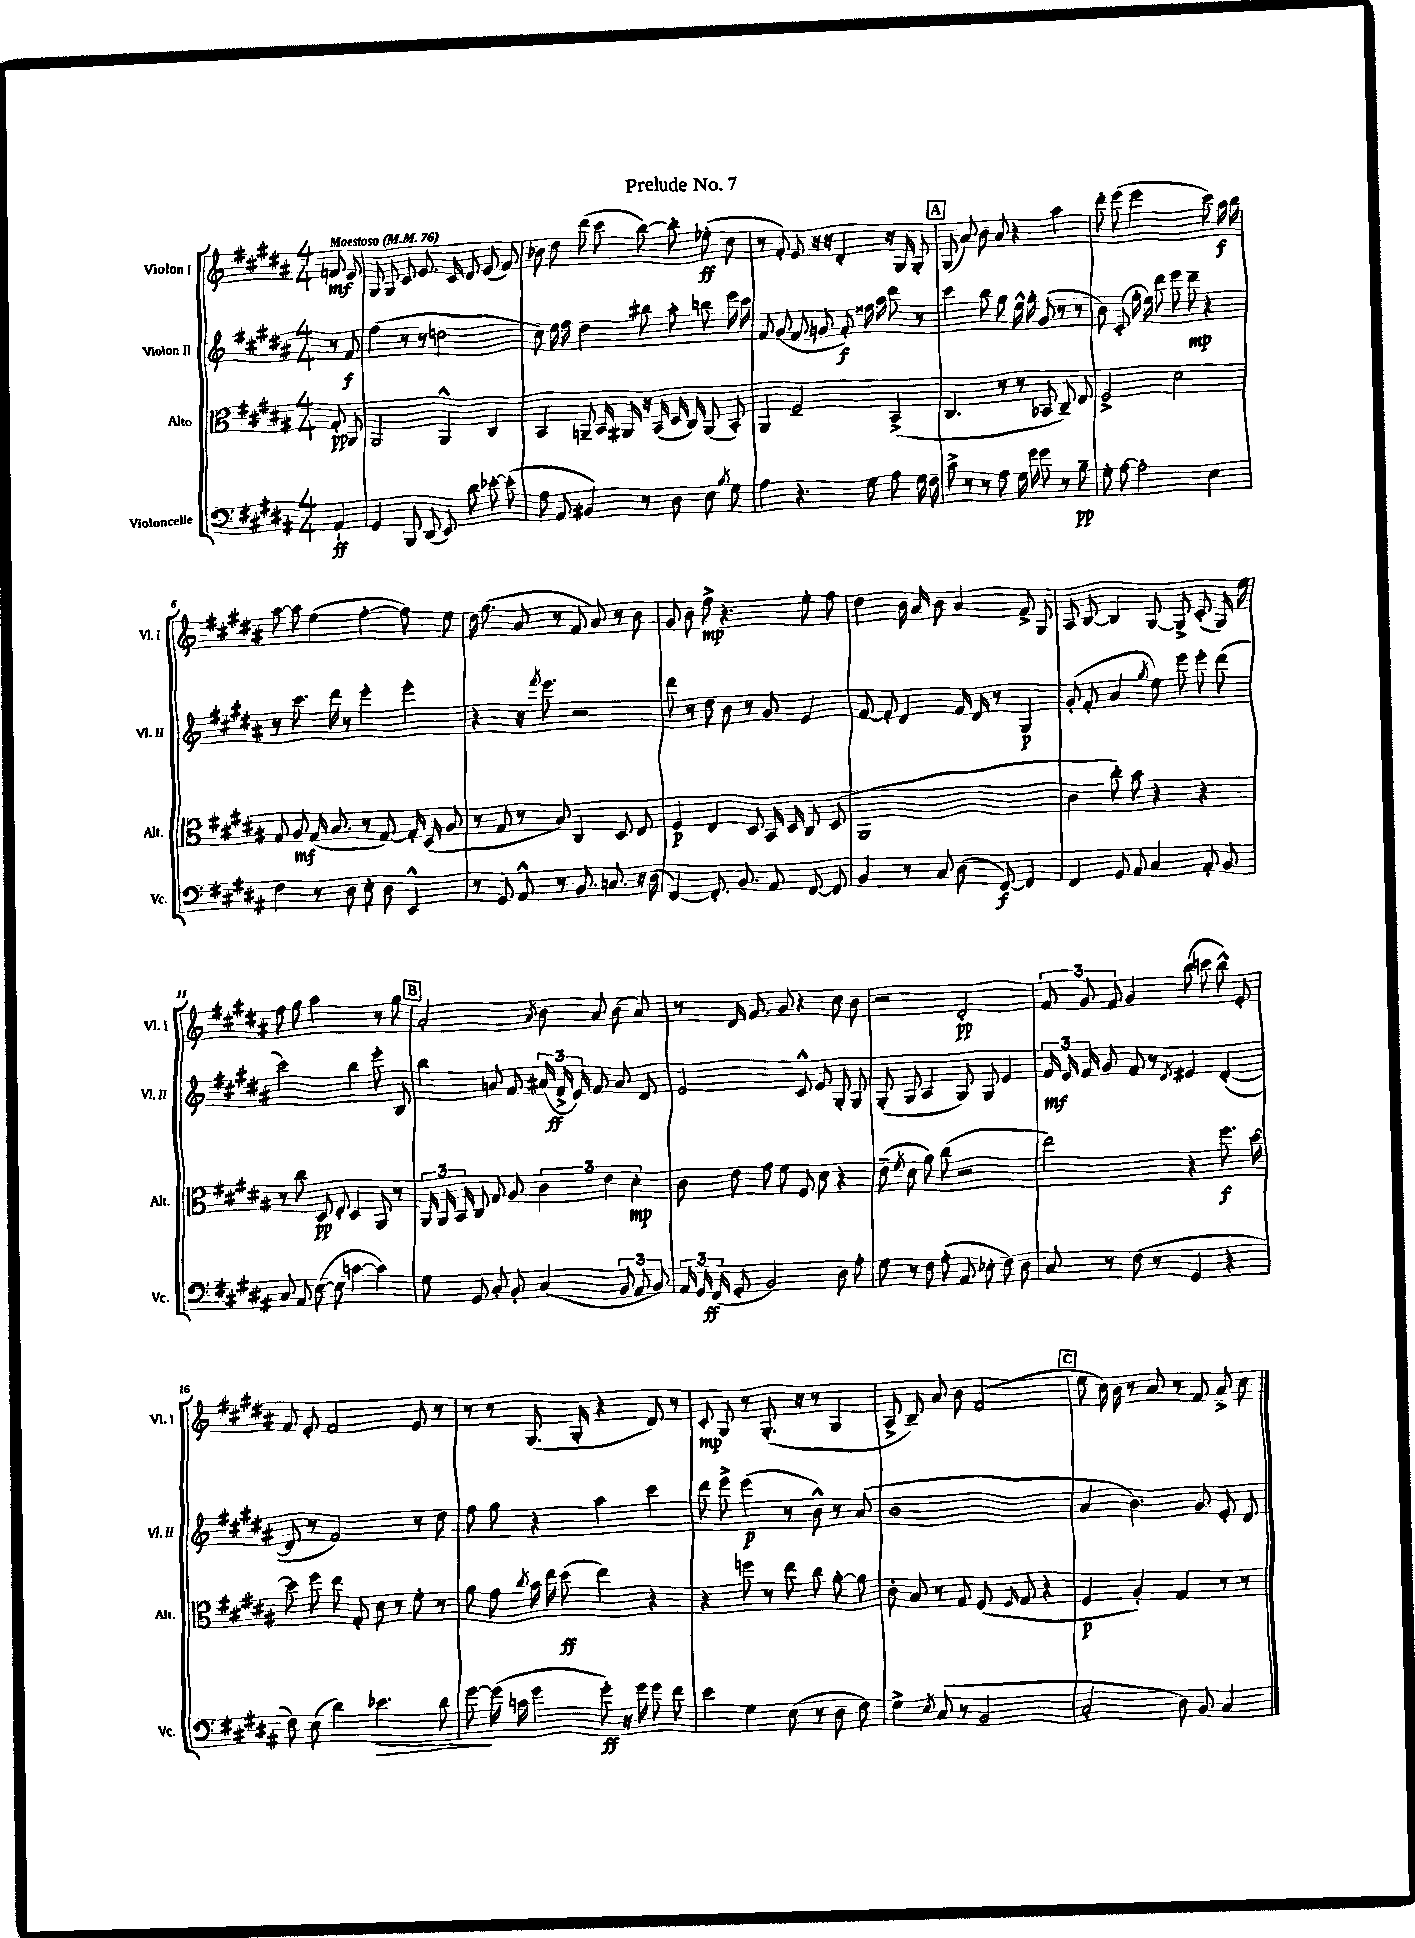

**kern	**kern	**kern	**kern
*staff4	*staff3	*staff2	*staff1
*clefF4	*clefC3	*clefG2	*clefG2
*k[f#c#g#d#a#]	*k[f#c#g#d#a#]	*k[f#c#g#d#a#]	*k[f#c#g#d#a#]
*M4/4	*M4/4	*M4/4	*M4/4
*MM76	*MM76	*MM76	*MM76
4AA#`	8G#'	8r	8f
.	8AA#	8f#	8e
=	=	=	=
4GG#	2AA#	(4ff#	8G#
.	.	.	8G#
8BBB	.	8r	8c#
(8DD#	.	8r	8.e
8EE)	4AA#^^	2dd	.
.	.	.	16c#
8d#	.	.	8d#
[8e-'	4C#	.	(8e
(8e-']	.	.	8f#)
=	=	=	=
8A#	4BB	8cc#)	8b-
8AA#	.	16ee	8dd#
.	.	16ff#	.
4BB#)	8AA~	4dd#	(8ddd#
.	16BB	.	8ccc#
.	16AA#	.	.
8r	16r	8bb#	[8bb)
.	(16BB	.	.
8D#	16D#	8aa#'	8bb']
.	16C#)	.	.
8E	(8AA#	8bb	(8ee-'
8qB	.	.	.
8G#	8BB')	16eee	8cc#
.	.	16ccc#	.
=	=	=	=
4A#	4AA#	8f#	8r
.	.	(8g#	8f#')
4.r	2F#~	8f#	8e
.	.	8g	16r
.	.	.	16r
.	.	8f#')	4d#'
8G#	.	16ff##	.
.	.	16aa#	.
8A#	(4BB^	8ddd#	16r
.	.	.	16G#
16G#	.	8r	8G#'
16F#	.	.	.
=	=	=	=
8c#^	4.C#	4ccc#	(8G#
8r	.	.	8a#)
8r	.	8bb	8b
8A#	8r	8gg#	8a#
16G#	8r	16ee^^	4r
16g#	.	16gg#'	.
8g#	8BB-	(8g#	.
8r	8C#~)	8r	4aa#
8B~	8E	8r	.
=	=	=	=
8G#'	2F#^	8b)	8ddd#'
[8A#	.	(8c#'	(8eee
2A#']	.	16ff#'	2eee
.	.	16ee)	.
.	.	8ddd#	.
.	2d#	8eee	.
.	.	8ddd#~	.
4E	.	4r	8ccc#)
.	.	.	16aa#
.	.	.	16bb
=	=	=	=
4F#	8G#	8r	[8aa#
.	8A#	8.ccc#	8aa#]
8r	(16G#	.	(4ee
.	8.B	16ddd#	.
8D#	.	8r	.
8E'	8r	4eee'	[4ff#'
8D#	[8G#)	.	.
4EE^^	16G#']	4eee'	8ff#])
.	(16D#	.	.
.	8A#	.	8ee
=	=	=	=
8r	8r	4r	16dd#
.	.	.	(8.gg#
8GG#	8G#	.	.
8AA#^^	8r	16r	8a#
.	.	8qfff#	.
.	.	8.eee	.
8r	8B)	.	8r
8.BB	4C#	2r	8f#
.	.	.	8a#)
8.C	.	.	.
.	8D#	.	8r
16r	8E	.	8b
(16D#	.	.	.
=	=	=	=
[4FF#)	4F#	8ddd#	8g#
.	.	8r	8b
8.FF#']	4E	8dd#	8ff#^
.	.	8b	4.r
8.BB	.	.	.
.	8D#	8r	.
8AA#	16BB	8g#	.
.	16D#	.	.
[8FF#	8C#	4e	8ee'
8FF#]	(8D#	.	8ff#
=	=	=	=
4BB	1AA#	[8f#	4dd#
.	.	8f#']	.
8r	.	4d#	16b
.	.	.	16a#
8C#	.	.	8b
(8D#	.	16f#	4a#
.	.	16d#	.
[8FF#)	.	8r	.
4FF#]	.	4G#	8f#^
.	.	.	8G#
=	=	=	=
4FF#	4c#	(8g#'	8A#
.	.	8f#'	[8B
8GG#	8cc#')	4a#	4B]
8AA#	8b	.	.
.	.	8qgg#	.
4C#	4r	8ee)	[8G#
.	.	8eee	8G#^]
8AA#'	4r	8eee'	(8c#'
8BB	.	(8ddd#	16G#)
.	.	.	16ee
=	=	=	=
8C#	8r	2ccc#)	8ff#
8AA#	8cc#	.	8gg#
([8E	8D#	.	2aa#
8E]	8E'	.	.
[4c	4D#	4bb	.
4c])	8AA#	8eee'	8r
.	8r	8B	8gg#
=	=	=	=
8G#	24AA#	4bb	2a#'
.	24AA#	.	.
.	24BB	.	.
8GG#	8C#	.	.
8C#'	8G#	8a	.
8BB'	8A#	8f#	.
.	.	.	8qa#
(4C#	6c#	(24a#	8b
.	.	24f#^	.
.	.	24e)	.
.	.	8f#	8a#
.	6e	.	.
12BB	.	8a#	(8b
12AA#	6d#'	.	.
.	.	8d#	8a#)
12BB)	.	.	.
=	=	=	=
24AA#	8c#	2e	8r
24GG#	.	.	.
(24FF#	.	.	.
8GG#'	8e	.	16d#
.	.	.	8.f#
2BB)	8g#	.	.
.	8f#	.	8g#
.	8F#	8c#^^	4r
.	8d#	8e	.
8D#	4r	8G#'	8cc#
8A#'	.	8G#	8b
=	=	=	=
8G#	(8e~	(8G#'	2r
.	8qf#	.	.
8r	8d#	8G#	.
8F#	8a#)	4A#	.
(8A#'	(8cc#	.	.
8AA#	2r	8G#)	2d#'
8E-'	.	8G#	.
8F#)	.	4e	.
8D#	.	.	.
=	=	=	=
8C#	2ee)	24f#	12f#
.	.	24e	.
.	.	24f#	12g#
8r	.	8g#	.
.	.	.	12f#
(8F#	.	8f#	4g#
8r	.	8r	.
.	.	8qd#	.
4GG#	4r	4e#	(8bb
.	.	.	8ccc
4r	8.ff#	([4d#'	8bb^^)
.	.	.	8e'
.	[16dd#	.	.
=	=	=	=
8F#)	8dd#]	8d#]	8f#
(8E	8ff#	8r	8e'
4d#)	8ee	2f#)	2f#
.	8G#'	.	.
4.e-	8d#	.	.
.	8r	.	.
.	8f#'	8r	8e
8d#	8r	8dd#	8r
=	=	=	=
[8g#	8a#	8ff#	8r
(16g#]	8g#	8gg#	8r
16c	.	.	.
.	8qcc#	.	.
4g#	16b	4r	(8.G#
.	16ee	.	.
.	(8dd#	.	.
.	.	.	16G#'
8g#')	4ee)	4aa#	4r
16r	.	.	.
16g#	.	.	.
8g#	4r	4ccc#	8d#)
8f#	.	.	8r
=	=	=	=
4e	4r	8ddd#	8c#'
.	.	8eee^	8G#
4G#	8ff	(4eee	8r
.	8r	.	(8.G#'
(8E	8ee	8r	.
.	.	.	16r
8r	8cc#	8b^^)	8r
8D#	[8a#'	8r	4G#
8F#)	8a#]	(8a#	.
=	=	=	=
4G#^	8c#'	1b	8A#^
.	8B	.	8B~)
8qE	.	.	.
(8C#	8r	.	8a#
8r	8G#	.	8b
2BB	(8F#	.	(2f#
.	16qqF#	.	.
.	8G#	.	.
.	4r	.	.
=	=	=	=
2C#'	4F#	4a#	8ee
.	.	.	16cc#)
.	.	.	16b
.	4A#')	4.b)	8r
.	.	.	8a#
8D#)	4G#	.	8r
8BB	.	8g#	8f#
4C#	8r	8e'	8a#^
.	8r	8d#	8cc#
==	==	==	==
*-	*-	*-	*-
